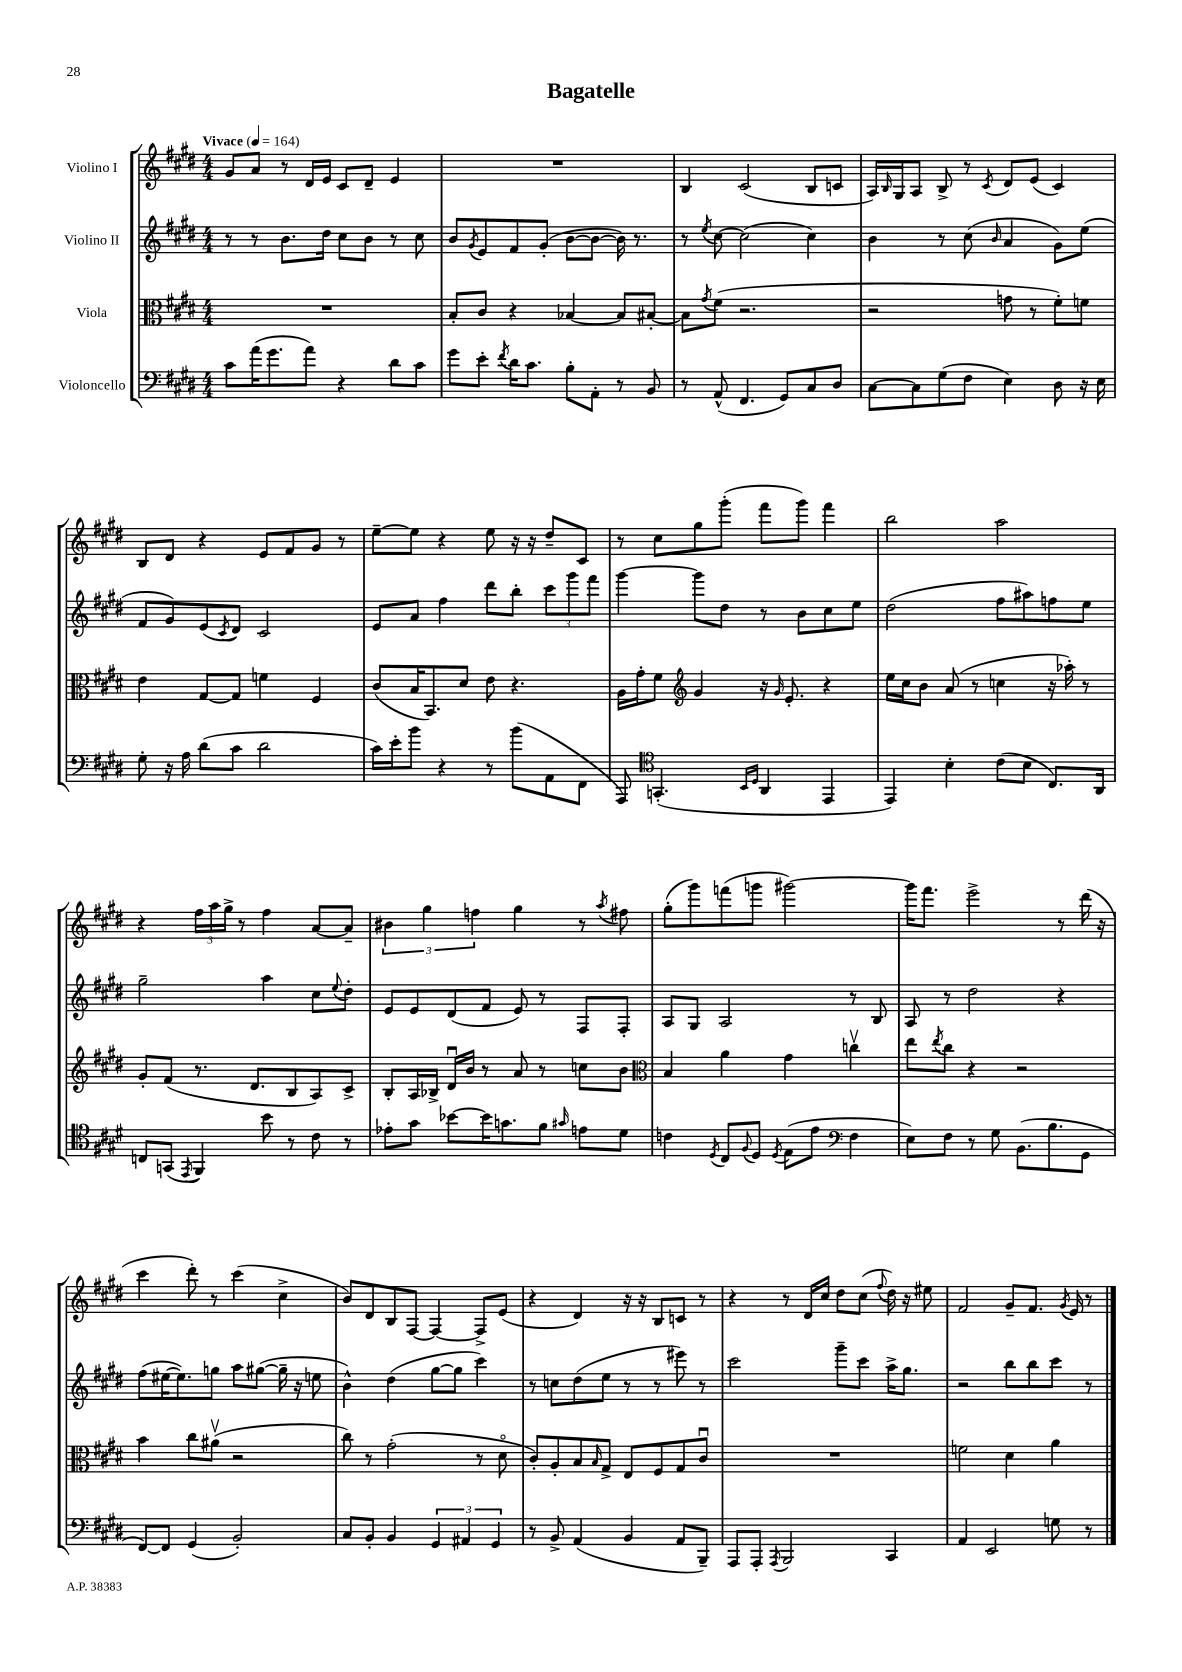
\header { title = "Bagatelle" }
<<
\new StaffGroup <<
\new Staff = "s0" \with { instrumentName = "Violino I" } {
    \clef treble \key e \major \numericTimeSignature \time 4/4 \tempo "Vivace" 4 = 164
    gis'8 a'8 r8 dis'16 e'16 cis'8 dis'8-- e'4 |
    R1 |
    b4 cis'2( b8 c'8 |
    a16) \grace { b16 } gis16 a8 b8-> r8 \acciaccatura { cis'8 } dis'8 e'8( cis'4) |
    b8 dis'8 r4 e'8 fis'8 gis'8 r8 |
    e''8~-- e''8 r4 e''8 r16 r16 dis''8-- cis'8 |
    r8 cis''8 gis''8 gis'''8-.( fis'''8 gis'''8) fis'''4 |
    b''2 a''2 |
    r4 \tuplet 3/2 { fis''16 a''16 gis''16-> } r8 fis''4 a'8~ a'8-- |
    \tuplet 3/2 { bis'4 gis''4 f''4 } gis''4 r8 \acciaccatura { a''8 } fis''8 |
    gis''8-.( gis'''8) f'''8( g'''8 gis'''2~) |
    gis'''16 fis'''8. e'''2-> r8 dis'''16( r16 |
    cis'''4 dis'''8-.) r8 cis'''4( cis''4-> |
    b'8) dis'8 b8 fis8~ fis4~ fis8-> e'8( |
    r4 dis'4) r16 r16 b8 c'8 r8 |
    r4 r8 dis'16 cis''16 dis''8 cis''8( \appoggiatura { fis''8 } dis''16) r16 eis''8 |
    fis'2 gis'8-- fis'8. \acciaccatura { gis'8 } e'16 r8 \bar "|." |
}
\new Staff = "s1" \with { instrumentName = "Violino II" } {
    \clef treble \key e \major \numericTimeSignature \time 4/4
    r8 r8 b'8. dis''16 cis''8 b'8 r8 cis''8 |
    b'8 \acciaccatura { gis'8 } e'8 fis'8 gis'8-.( b'8~ b'8~ b'16) r8. |
    r8 \acciaccatura { e''8 } cis''8~ cis''2( cis''4) |
    b'4 r8 cis''8( \grace { b'16 } a'4 gis'8) e''8( |
    fis'8 gis'8) e'8( \acciaccatura { cis'8 } dis'8) cis'2 |
    e'8 a'8 fis''4 dis'''8 b''8-. \tuplet 3/2 { cis'''8 gis'''8 fis'''8 } |
    gis'''4~ gis'''8 dis''8 r8 b'8 cis''8 e''8 |
    dis''2( fis''8 ais''8) f''8 e''8 |
    gis''2-- a''4 cis''8 \appoggiatura { e''8 } dis''8-. |
    e'8 e'8 dis'8( fis'8 e'8) r8 fis8 fis8-. |
    a8 gis8 a2 r8 b8 |
    a8 r8 dis''2 r4 |
    fis''8( eis''16~ eis''8.) g''8 a''8 gis''8~( gis''16-- r16 e''8 |
    b'4-^) dis''4( gis''8~ gis''8 cis'''4) |
    r8 c''8 dis''8( e''8 r8 r8 eis'''8) r8 |
    cis'''2 gis'''8-- cis'''8 a''16-> gis''8. |
    r2 b''8 b''8 cis'''8 r8 \bar "|." |
}
\new Staff = "s2" \with { instrumentName = "Viola" } {
    \clef alto \key e \major \numericTimeSignature \time 4/4
    R1 |
    b8-. cis'8 r4 bes4~ bes8 bis8~-. |
    bis8 \acciaccatura { gis'8 } fis'8( r2. |
    r2 g'8 r8 fis'8-.) f'8 |
    e'4 gis8~ gis8 f'4 fis4 |
    cis'8( b16 b,8.) dis'8 e'8 r4. |
    a16 gis'16-. fis'8 \clef treble gis'4 r16 \grace { gis'16 } e'8.-. r4 |
    e''16 cis''16 b'8 a'8( r8 c''4 r16 aes''16-.) r8 |
    gis'8-. fis'8( r8. dis'8. b8 a8) cis'8-> |
    b8-. a16 bes16-> dis'16\downbow b'16 r8 a'8 r8 c''8 b'8 |
    \clef alto b4 a'4 gis'4 c''4\upbow |
    e''8 \acciaccatura { e''8 } cis''8 r4 r2 |
    b'4 cis''8 ais'8\upbow( r2 |
    cis''8) r8 gis'2-.( r8 dis'8\flageolet |
    cis'8-.) a8-. b8 \grace { b16 } gis8-> e8 fis8 gis8 cis'8\downbow |
    R1 |
    f'2 dis'4 a'4 \bar "|." |
}
\new Staff = "s3" \with { instrumentName = "Violoncello" } {
    \clef bass \key e \major \numericTimeSignature \time 4/4
    cis'8 a'16( gis'8. a'8) r4 dis'8 cis'8 |
    gis'8 e'8-. \acciaccatura { fis'8 } dis'16 cis'8. b8-. a,8-. r8 b,8 |
    r8 a,8-^( fis,4. gis,8) cis8 dis8 |
    cis8~ cis8 gis8( fis8 e4) dis8 r16 e16 |
    gis8-. r16 a16 dis'8( cis'8 dis'2 |
    cis'16) e'16-. b'8 r4 r8 b'8( a,8 fis,8 |
    a,,8) \clef tenor g,4.-.( \grace { b,16 dis16 } a,4 e,4 |
    e,4) b4-. cis'8( b8 cis8.) a,16 |
    c8 g,8( \acciaccatura { e,8 } fis,4) b'8 r8 cis'8 r8 |
    ees'8-. gis'8 bes'8~ bes'16 g'8. fis'8 \grace { gis'16 } e'8 dis'8 |
    c'4 \acciaccatura { dis8 } cis8 \appoggiatura { fis8 } dis8 \acciaccatura { dis8 } e8( e'8 \clef bass fis4 |
    e8) fis8 r8 gis8 b,8.( b8. gis,8 |
    fis,8~) fis,8 gis,4( b,2-.) |
    cis8 b,8-. b,4 \tuplet 3/2 { gis,4 ais,4 gis,4 } |
    r8 b,8-> a,4( b,4 a,8 b,,8--) |
    a,,8 a,,8-. \acciaccatura { a,,8 } b,,2 cis,4 |
    a,4 e,2 g8 r8 \bar "|." |
}
>>
>>
\layout { \context { \Score \remove "Bar_number_engraver" } }
